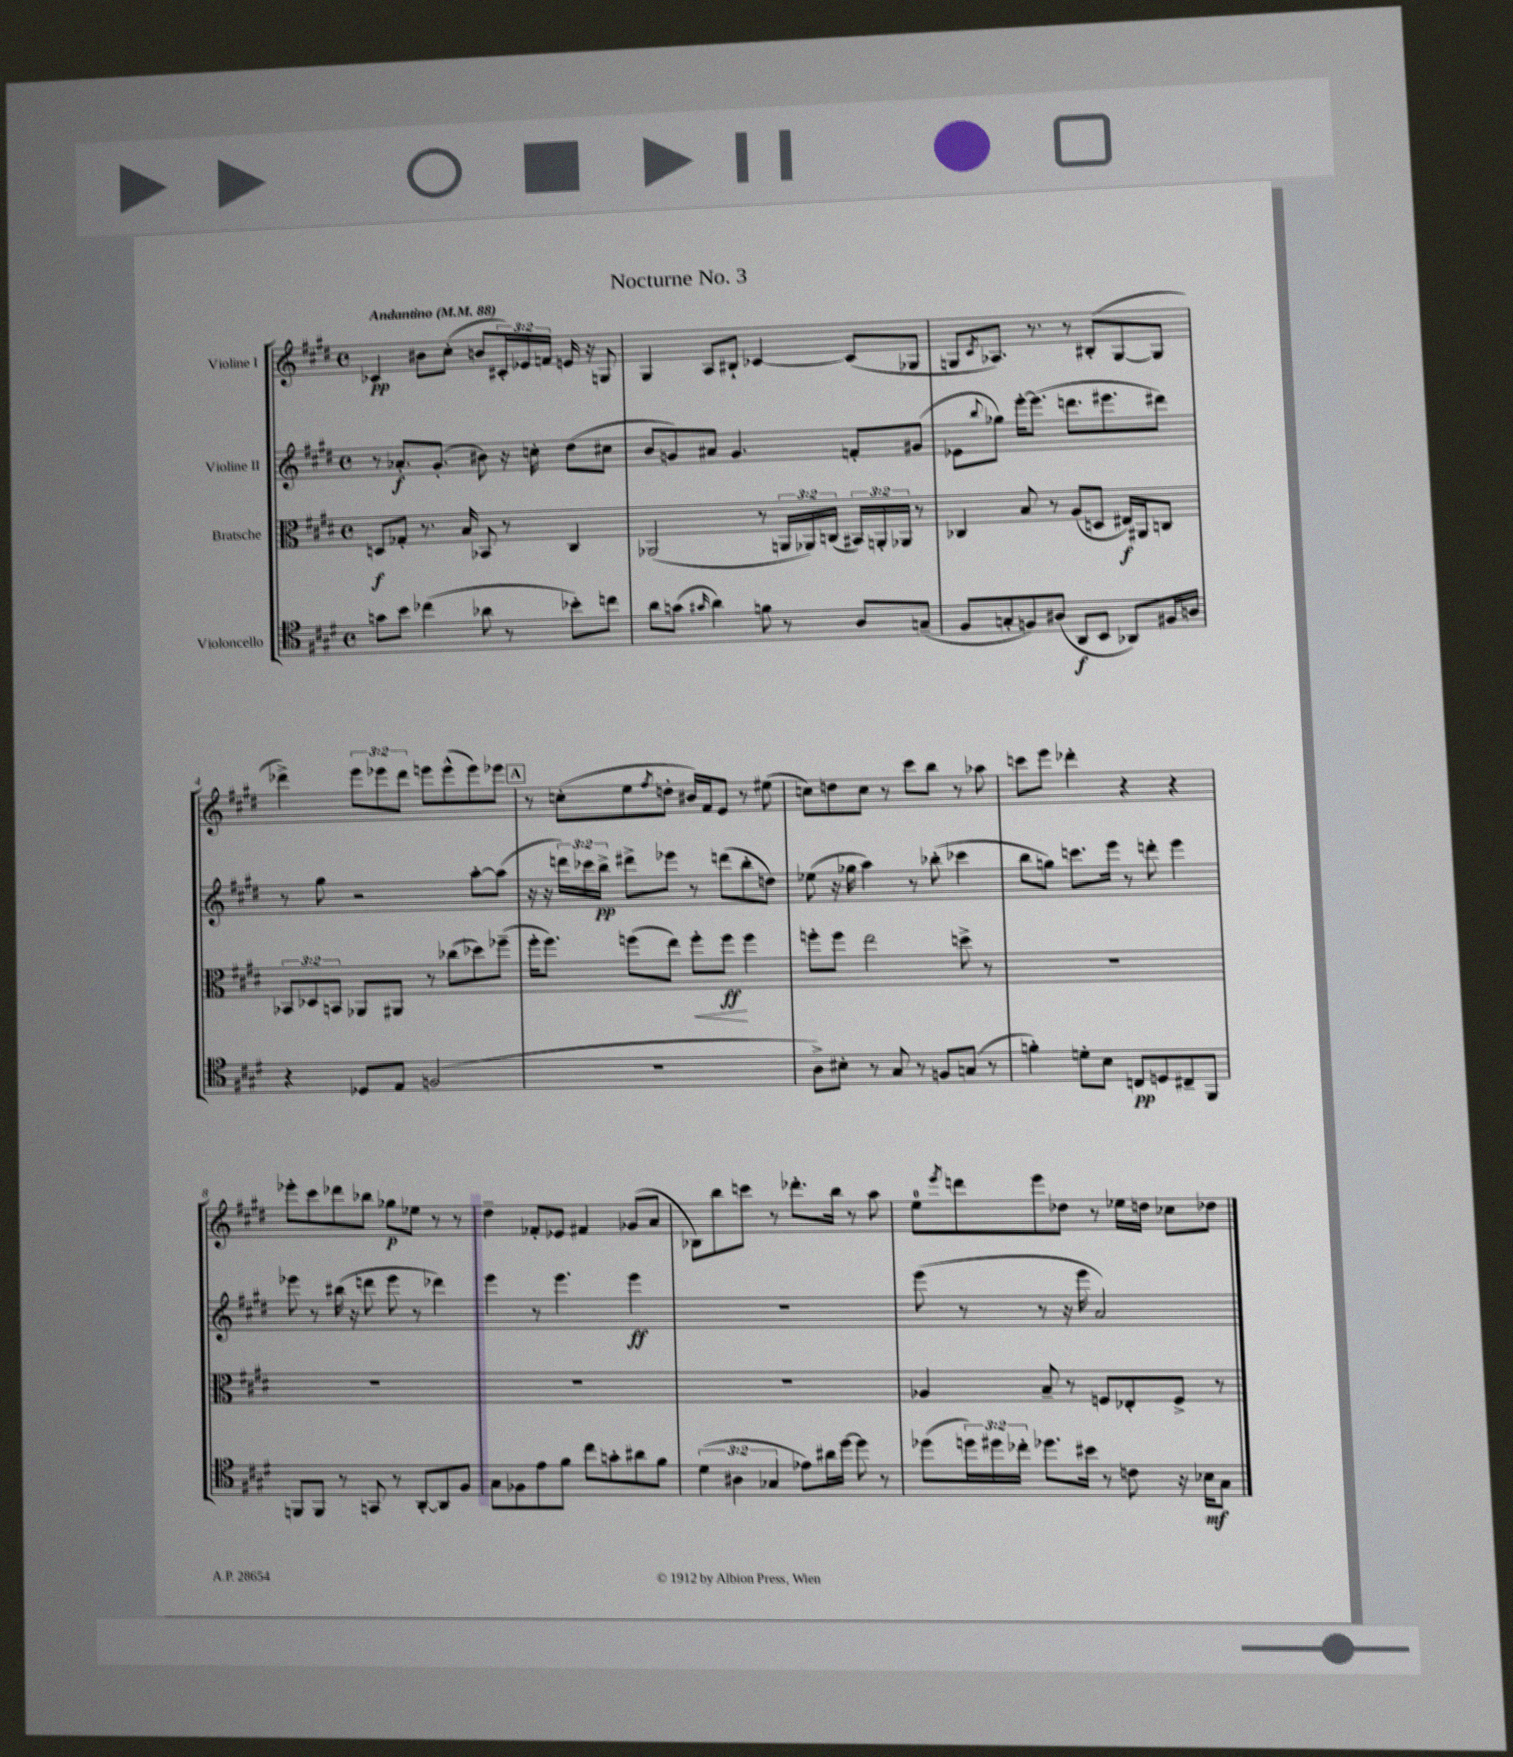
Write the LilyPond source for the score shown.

\header { title = "Nocturne No. 3" }
<<
\new StaffGroup <<
\new Staff = "s0" \with { instrumentName = "Violine I" } {
    \clef treble \key e \major \defaultTimeSignature \time 4/4 \override Staff.TupletNumber.text = #tuplet-number::calc-fraction-text \tempo "Andantino" 4 = 88
    ces'4\pp bis'8 cis''8-.( b'8 \tuplet 3/2 { cis'16-.) ees'16 f'16 } e'16 r16 g8 |
    gis4 a8 bis8-! ces'4~ ces'8( ges8 |
    g8 \acciaccatura { cis'8 } aes8.) r8. r8 bis8-.( g8~ g8 |
    des'''4->) \tuplet 3/2 { e'''8 ees'''8 des'''8 } e'''8 e'''8-^( e'''8) ees'''8 |
    \mark \markup { \box "A" } r8 c''8-.( e''8 \acciaccatura { fis''8 } d''8-. bis'16) fis'16 e'8 r8 eis''8( |
    c''8) d''8 c''8 r8 cis'''8 b''8 r8 aes''8 |
    c'''8 e'''8 des'''4-. r4 r4 |
    ees'''8-. cis'''8 des'''8 bes''8 ges''8\p ees''8 r8 r8 |
    dis''4-- fes'8-. ees'8 fis'4 ges'8( a'8 |
    bes8) b''8 c'''8 r8 des'''8.-. b''16 r8 a''8 |
    e''8-0 \acciaccatura { e'''8 } d'''8 e'''8 des''8 r8 ees''16 d''16 ces''8 des''8 \bar "|." |
}
\new Staff = "s1" \with { instrumentName = "Violine II" } {
    \clef treble \key e \major \defaultTimeSignature \time 4/4 \override Staff.TupletNumber.text = #tuplet-number::calc-fraction-text
    r8 aes'8.-.\f gis'8.-.( bis'8) r16 c''16-. dis''8( cis''8 |
    b'8 g'8) ais'8 g'4. f'8-. gis'8( |
    ees'8 \appoggiatura { b''8 } ges''8) e'''16~-. e'''8.( d'''8. eis'''8. dis'''8) |
    r8 gis''8 r2 a''8~-. a''8( |
    \mark \markup { \box "A" } r16 r16 \tuplet 3/2 { d'''16) ces'''16 b''16->\pp } dis'''8-> ees'''8 r8 d'''8( b''8-. d''8) |
    ees''8( r16 ges''16 a''4) r8 bes''8-.( ces'''4 |
    b''8 g''8) c'''8. e'''16 r8 d'''8-. e'''4 |
    ees'''8 r8 bis''16( r16 d'''8 ees'''8 r8 des'''4) |
    e'''4 r8 e'''4. e'''4\ff |
    R1 |
    e'''8( r8 r8 r16 e'''16 a'2) \bar "|." |
}
\new Staff = "s2" \with { instrumentName = "Bratsche" } {
    \clef alto \key e \major \defaultTimeSignature \time 4/4 \override Staff.TupletNumber.text = #tuplet-number::calc-fraction-text
    d8\f ges8-. r8. b16 bes,8 r8 cis4 |
    aes,2( r8 \tuplet 3/2 { a,16 aes,16) c16( } \tuplet 3/2 { bis,16) a,16-. aes,16 } r8 |
    ces4 b8 r8 a8( d8 eis16\f) ais,16 c8 |
    \tuplet 3/2 { bes,8 des8 b,8 } aes,8 ais,8 r8 ces''8( des''8) fes''8--( |
    \mark \markup { \box "A" } fis''16-. fis''8.) f''8( e''8) f''8-.\< f''8\ff\! f''4 |
    f''8-. f''8 e''2 d''8-> r8 |
    R1 |
    R1 |
    R1 |
    R1 |
    aes4 b8-- r8 f8 ees8-. f8-> r8 \bar "|." |
}
\new Staff = "s3" \with { instrumentName = "Violoncello" } {
    \clef tenor \key e \major \defaultTimeSignature \time 4/4 \override Staff.TupletNumber.text = #tuplet-number::calc-fraction-text
    g'8 b'8 ces''4( aes'8 r8 bes'8-.) c''8 |
    a'8 g'8( \grace { gis'16 } a'4) f'8 r8 a8 g8--( |
    fis8 g8-. f8) ais8( a,8\f b,8 aes,8) fis16 a16 |
    r4 des8 e8 f2( |
    \mark \markup { \box "A" } r1 |
    a8->) bis8-. r8 gis8 r8 f8 g8( r8 |
    f'4-.) d'8-. b8 c8\pp d8 cis8-- fis,8 |
    f,8 f,8 r8 g,8 r8 a,8~-. a,8 fis8 |
    gis8 fes8 e'8 fis'8 cis''8 g'8-. ais'8 fis'8 |
    \tuplet 3/2 { dis'4( ais4 ges4 } ees'8) ais'16 dis''16~ dis''8 r8 |
    des''8( \tuplet 3/2 { d''16) dis''16 ces''16-. } des''8. bis'16 r8 c'8 r16 bes16\mf gis8 \bar "|." |
}
>>
>>
